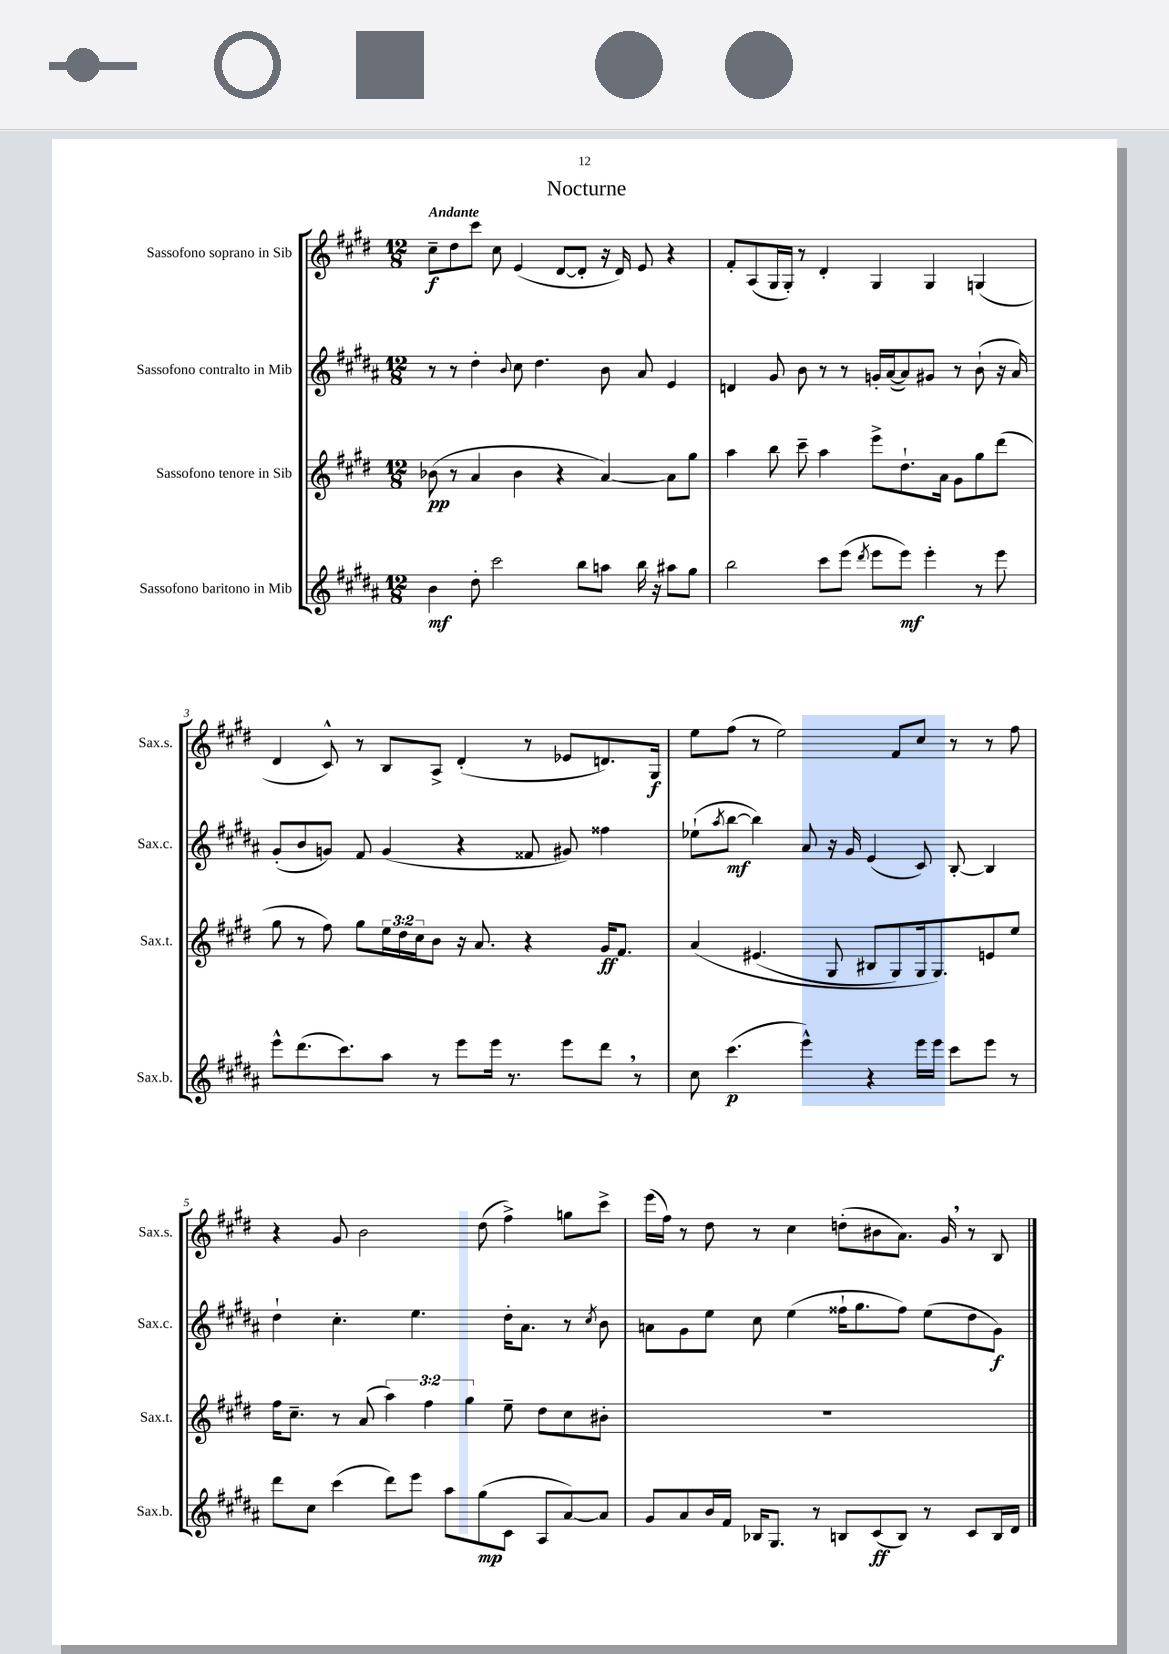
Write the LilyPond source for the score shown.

\header { title = "Nocturne" }
<<
\new StaffGroup <<
\new Staff = "s0" \with { instrumentName = "Sassofono soprano in Sib" shortInstrumentName = "Sax.s." } {
    \clef treble \key e \major \numericTimeSignature \time 12/8 \tempo "Andante"
    cis''8--\f dis''8 cis'''8 cis''8 e'4( dis'8~ dis'8-. r16 dis'16) e'8 r4 |
    fis'8-. a8( gis16 gis16-.) r8 dis'4-. gis4 gis4 g4( |
    dis'4 cis'8-^) r8 b8 a8-> dis'4-.( r8 ees'8 d'8.) gis16\f |
    e''8 fis''8( r8 e''2) fis'8 cis''8 r8 r8 fis''8 |
    r4 gis'8 b'2 dis''8( fis''4->) g''8 cis'''8-> |
    e'''16( fis''16) r8 dis''8 r8 cis''4 d''8-.( bis'8 a'8.) gis'16 \breathe r8 b8 \bar "|." |
}
\new Staff = "s1" \with { instrumentName = "Sassofono contralto in Mib" shortInstrumentName = "Sax.c." } {
    \clef treble \key b \major \numericTimeSignature \time 12/8
    r8 r8 dis''4-. \appoggiatura { b'8 } cis''8 dis''4. b'8 ais'8 e'4 |
    d'4 gis'8 b'8 r8 r8 g'16-. ais'16~( ais'8) gis'8 r8 b'8-!( r16 ais'16) |
    gis'8-.( b'8 g'8) fis'8 g'4( r4 fisis'8 gis'8) fisis''4 |
    ees''8-!( \acciaccatura { ais''8 } b''8~\mf b''4) ais'8 r16 gis'16 e'4( cis'8) b8~-. b4 |
    dis''4-! cis''4.-. e''4. dis''16-. ais'8. r8 \acciaccatura { cis''8 } b'8 |
    a'8 gis'8 e''8 cis''8 e''4( fisis''16-! gis''8. fisis''8) e''8( dis''8 gis'8\f) \bar "|." |
}
\new Staff = "s2" \with { instrumentName = "Sassofono tenore in Sib" shortInstrumentName = "Sax.t." } {
    \clef treble \key e \major \numericTimeSignature \time 12/8 \override Staff.TupletNumber.text = #tuplet-number::calc-fraction-text
    bes'8\pp( r8 a'4 bes'4 r4 a'4~) a'8 gis''8 |
    a''4 b''8 cis'''8-- a''4 e'''8-> dis''8.-! a'16 gis'8 gis''8 dis'''8( |
    gis''8 r8 fis''8) gis''8 \tuplet 3/2 { e''16 dis''16 cis''16 } b'8 r16 a'8. r4 gis'16\ff fis'8. |
    a'4\( eis'4.( gis8 bis8 gis8) gis16 gis8.\) e'8 e''8 |
    fis''16 cis''8.-- r8 a'8( \tuplet 3/2 { a''4) fis''4 gis''4 } e''8-- dis''8 cis''8 bis'8-. |
    R1. \bar "|." |
}
\new Staff = "s3" \with { instrumentName = "Sassofono baritono in Mib" shortInstrumentName = "Sax.b." } {
    \clef treble \key b \major \numericTimeSignature \time 12/8
    b'4\mf dis''8-. cis'''2 b''8 a''8 b''16 r16 ais''8 gis''8 |
    b''2 cis'''8 e'''8( \acciaccatura { dis'''8 } e'''8 e'''8\mf) e'''4-. r8 e'''8 |
    e'''8-^ dis'''8.( cis'''8.) ais''8 r8 e'''8 e'''16 r8. e'''8 dis'''8 \breathe r8 |
    cis''8 cis'''4.\p( e'''4-^) r4 e'''16 e'''16 cis'''8 e'''8 r8 |
    dis'''8 cis''8 cis'''4( dis'''8) e'''8 ais''8 gis''8\mp( cis'8 ais8 ais'8~) ais'8 |
    gis'8 ais'8 b'16 fis'16 bes16 gis8. r8 b8 cis'8\ff( b8) r8 cis'8 b16 dis'16 \bar "|." |
}
>>
>>
